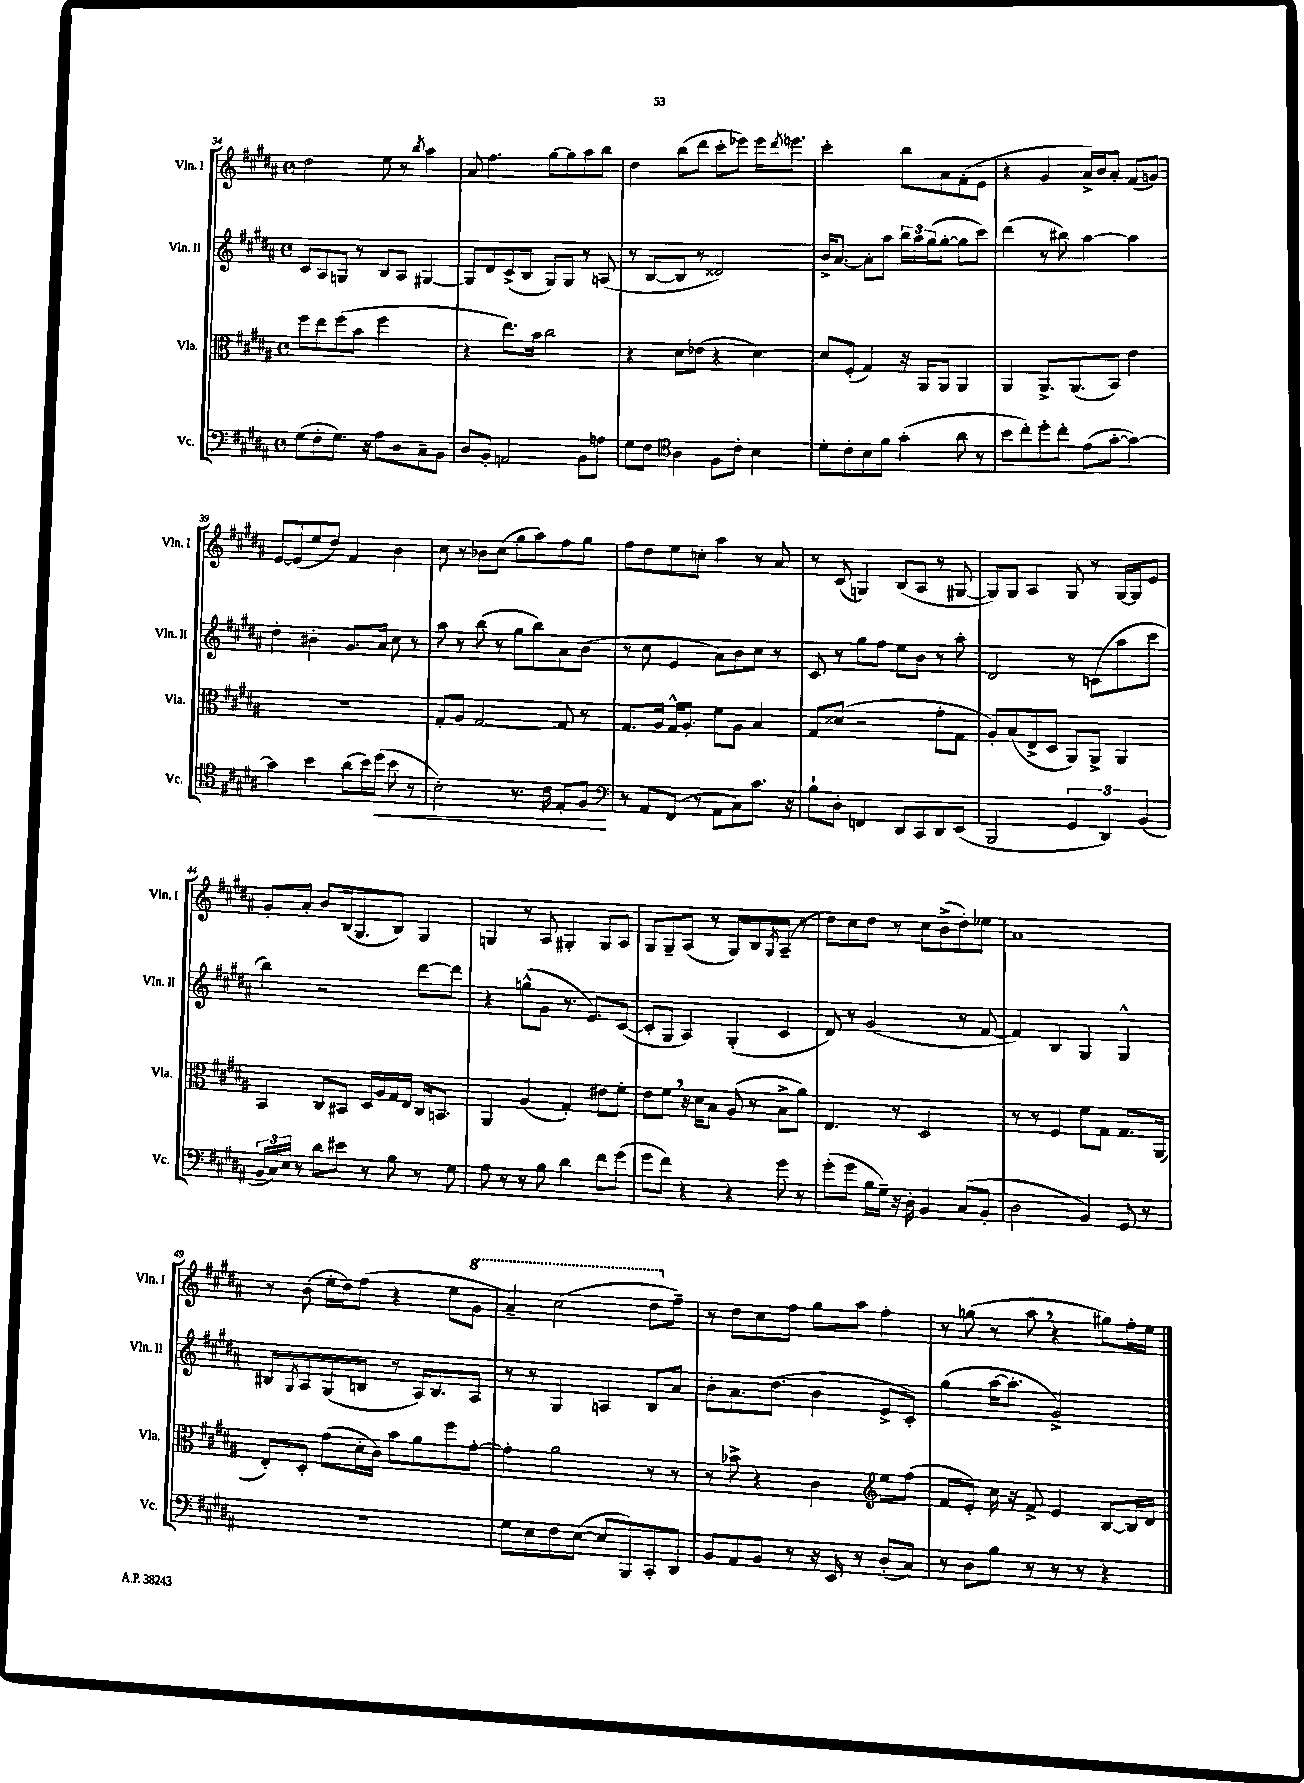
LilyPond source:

<<
\new StaffGroup <<
\new Staff = "s0" \with { instrumentName = "Vln. I" shortInstrumentName = "Vln. I" } {
    \clef treble \key b \major \defaultTimeSignature \time 4/4
    dis''2 e''8 r8 \acciaccatura { b''8 } ais''4 |
    ais'8 fis''4. gis''8~ gis''8 ais''8 b''8 |
    dis''4 b''8( dis'''8 cis'''8-. ees'''8) ees'''16 \acciaccatura { dis'''8 } e'''8. |
    cis'''2-. b''8 ais'8 fis'8-.( e'8 |
    r4 gis'4 ais'16->) b'16 ais'8-. fis'8( g'8) |
    e'8~ e'8( e''8 dis''8) fis'4 b'4 |
    cis''8 r8 bes'8 cis''8( gis''8 ais''8) fis''8 gis''8 |
    fis''8 dis''8 e''8 c''8-. ais''4 r8 ais'8 |
    r8 cis'8( g4) b8( ais8 r8 gis8~ |
    gis8) gis8 ais4 gis8 r8 gis16~ gis16 e'8 |
    gis'8-. ais'8-. b'8 b16( gis8. b8) gis4 |
    g4 r8 ais8 gis4-. gis8 ais8 |
    gis8 gis8-- ais8( r8 gis8) b8 \acciaccatura { gis8 } ais8--( r8 |
    dis''8) cis''8 dis''8 r8 cis''8 b'8->( dis''8-.) ees''8 |
    ais'1 |
    r8 b'8( e''16-. dis''16) fis''8( r4 e''8 \ottava #1 gis''8 |
    ais''4--) cis'''2( dis'''8 \ottava #0 fis''8--) |
    r8 dis''8 cis''8 fis''8 gis''8 ais''8 fis''4-. |
    r8 g''8( r8 ais''8 \breathe r4 gis''8) fis''16-. e''16 \bar "|." |
}
\new Staff = "s1" \with { instrumentName = "Vln. II" shortInstrumentName = "Vln. II" } {
    \clef treble \key b \major \defaultTimeSignature \time 4/4
    cis'8 ais8 g8 r8 b8 ais8 gis4~ |
    gis8 dis'8 cis'8->( b8 gis8) gis8 r8 a8( |
    r8 b8~ b8 r8 disis'2) |
    b'16-> ais'8.~ ais'8-. ais''8 \tuplet 3/2 { b''16 ais''16 gis''16( } gis''8~-. gis''8 cis'''8) |
    dis'''4( r8 bis''8) ais''4~ ais''4 |
    dis''4-. bis'4-. gis'8. ais'16 cis''8 r8 |
    ais''8 r8 b''8( r8 gis''8 b''8) ais'8 b'8( |
    r8 cis''8 e'4 ais'8) b'8 cis''8 r8 |
    cis'8 r8 gis''8 fis''8 e''8 b'8 r8 ais''8-. |
    dis'2 r8 c'8( ais''8 cis'''8 |
    b''4) r2 dis'''8~ dis'''8 |
    r4 g''8-^( gis'8 r8. e'8.) cis'8~( |
    cis'8-. gis8 ais4) gis4-.( cis'4 |
    dis'8) r8 gis'2( r8 fis'8~ |
    fis'4) b4 gis4 gis4-^ |
    bis8 \acciaccatura { gis8 } ais8 gis8( b8 r8 ais16) b8. ais8 |
    r8 r8 gis4 a4 b8 ais'8 |
    b'8-. ais'8. dis''8.( b'4 e'8-> cis'8-.) |
    gis''4( ais''16~ ais''8.-. gis'2->) \bar "|." |
}
\new Staff = "s2" \with { instrumentName = "Vla." shortInstrumentName = "Vla." } {
    \clef alto \key b \major \defaultTimeSignature \time 4/4
    fis''8 e''8 fis''8( b'8 fis''2 |
    r4 e''8.) b'16 cis''2 |
    r4 dis'8 ees'8( r4 dis'4~) |
    dis'8 fis8-.( gis4) r16 ais,16 ais,8 ais,4 |
    ais,4 ais,8.-> ais,8.( b,8) e'4 |
    R1 |
    gis8-. ais8 gis2~ gis8 r8 |
    gis8. ais16 gis16-^ ais8.-. fis'8 ais8 b4 |
    gis8 disis'8( r2 gis'8-. gis8 |
    ais8-.) b8( e8-> dis8 ais,8) ais,8-> ais,4 |
    b,4 cis8 bis,8 dis16 ais16 gis16 e16 cis16 b,8. |
    ais,4 ais4( gis4-.) eis'8 fis'8-. |
    e'8 fis'8 \breathe r16 dis'16 b8 ais8( r8 b8-> ais'8) |
    e4. r8 dis2 |
    r8 r8 fis4 fis'8 gis8 gis8. ais,16( |
    e8-.) dis8-. gis'8( dis'16-. cis'16) b'8 ais'8 fis''8 gis'8~-. |
    gis'4-. ais'2 r8 r8 |
    r8 bes'8-> r4 cis'4 \clef treble e''8 fis''8( |
    fis'8 e'8-.) cis''16 r16 fis'8-> e'4 b8~ b16 dis'16 \bar "|." |
}
\new Staff = "s3" \with { instrumentName = "Vc." shortInstrumentName = "Vc." } {
    \clef bass \key b \major \defaultTimeSignature \time 4/4
    gis8( fis8-. gis8.) r16 ais8 dis8 cis8-- b,8 |
    dis8 b,8-. a,2 b,8 a8 |
    gis8 fis8 \clef tenor ais4 fis8 cis'8-. b4 |
    dis'8-. cis'8-. b8 fis'8 gis'4-.( ais'8 r8 |
    b'8 cis''8-.) dis''8-. cis''8-. e'8( gis'8~-. gis'4~) |
    gis'4 b'4 ais'8( b'16) dis''16\<( b'8 r8 |
    b2-.) r8. cis'16 e8-. fis8\! |
    \clef bass r8 ais,8 fis,8( r8 ais,8 cis8) cis'8. r16 |
    b8-! dis8-. f,4 dis,8 cis,8 dis,8 e,8( |
    b,,2 \tuplet 3/2 { gis,4 dis,4) b,4( } |
    \tuplet 3/2 { b,16 cis16) e16 } r8 dis'8 eis'8 r8 b8 r8 gis8 |
    ais8 r8 r8 b8 dis'4 fis'8 gis'8( |
    gis'8 fis'8) r4 r4 gis'8 r8 |
    gis'8-.( gis'8 b16 gis16--) r16 dis16-. b,4 cis8( b,8-. |
    dis2 b,4) gis,8 r8 |
    R1 |
    gis8 e8 fis8 e8~( e8 b,,8) cis,8-. dis,8 |
    b,8 ais,8 b,8 r8 r16 e,16 r8 dis8-.( cis8) |
    r8 dis8 b8 r8 r8 r8 r4 \bar "|." |
}
>>
>>
\layout { \context { \Score currentBarNumber = #34 } }
